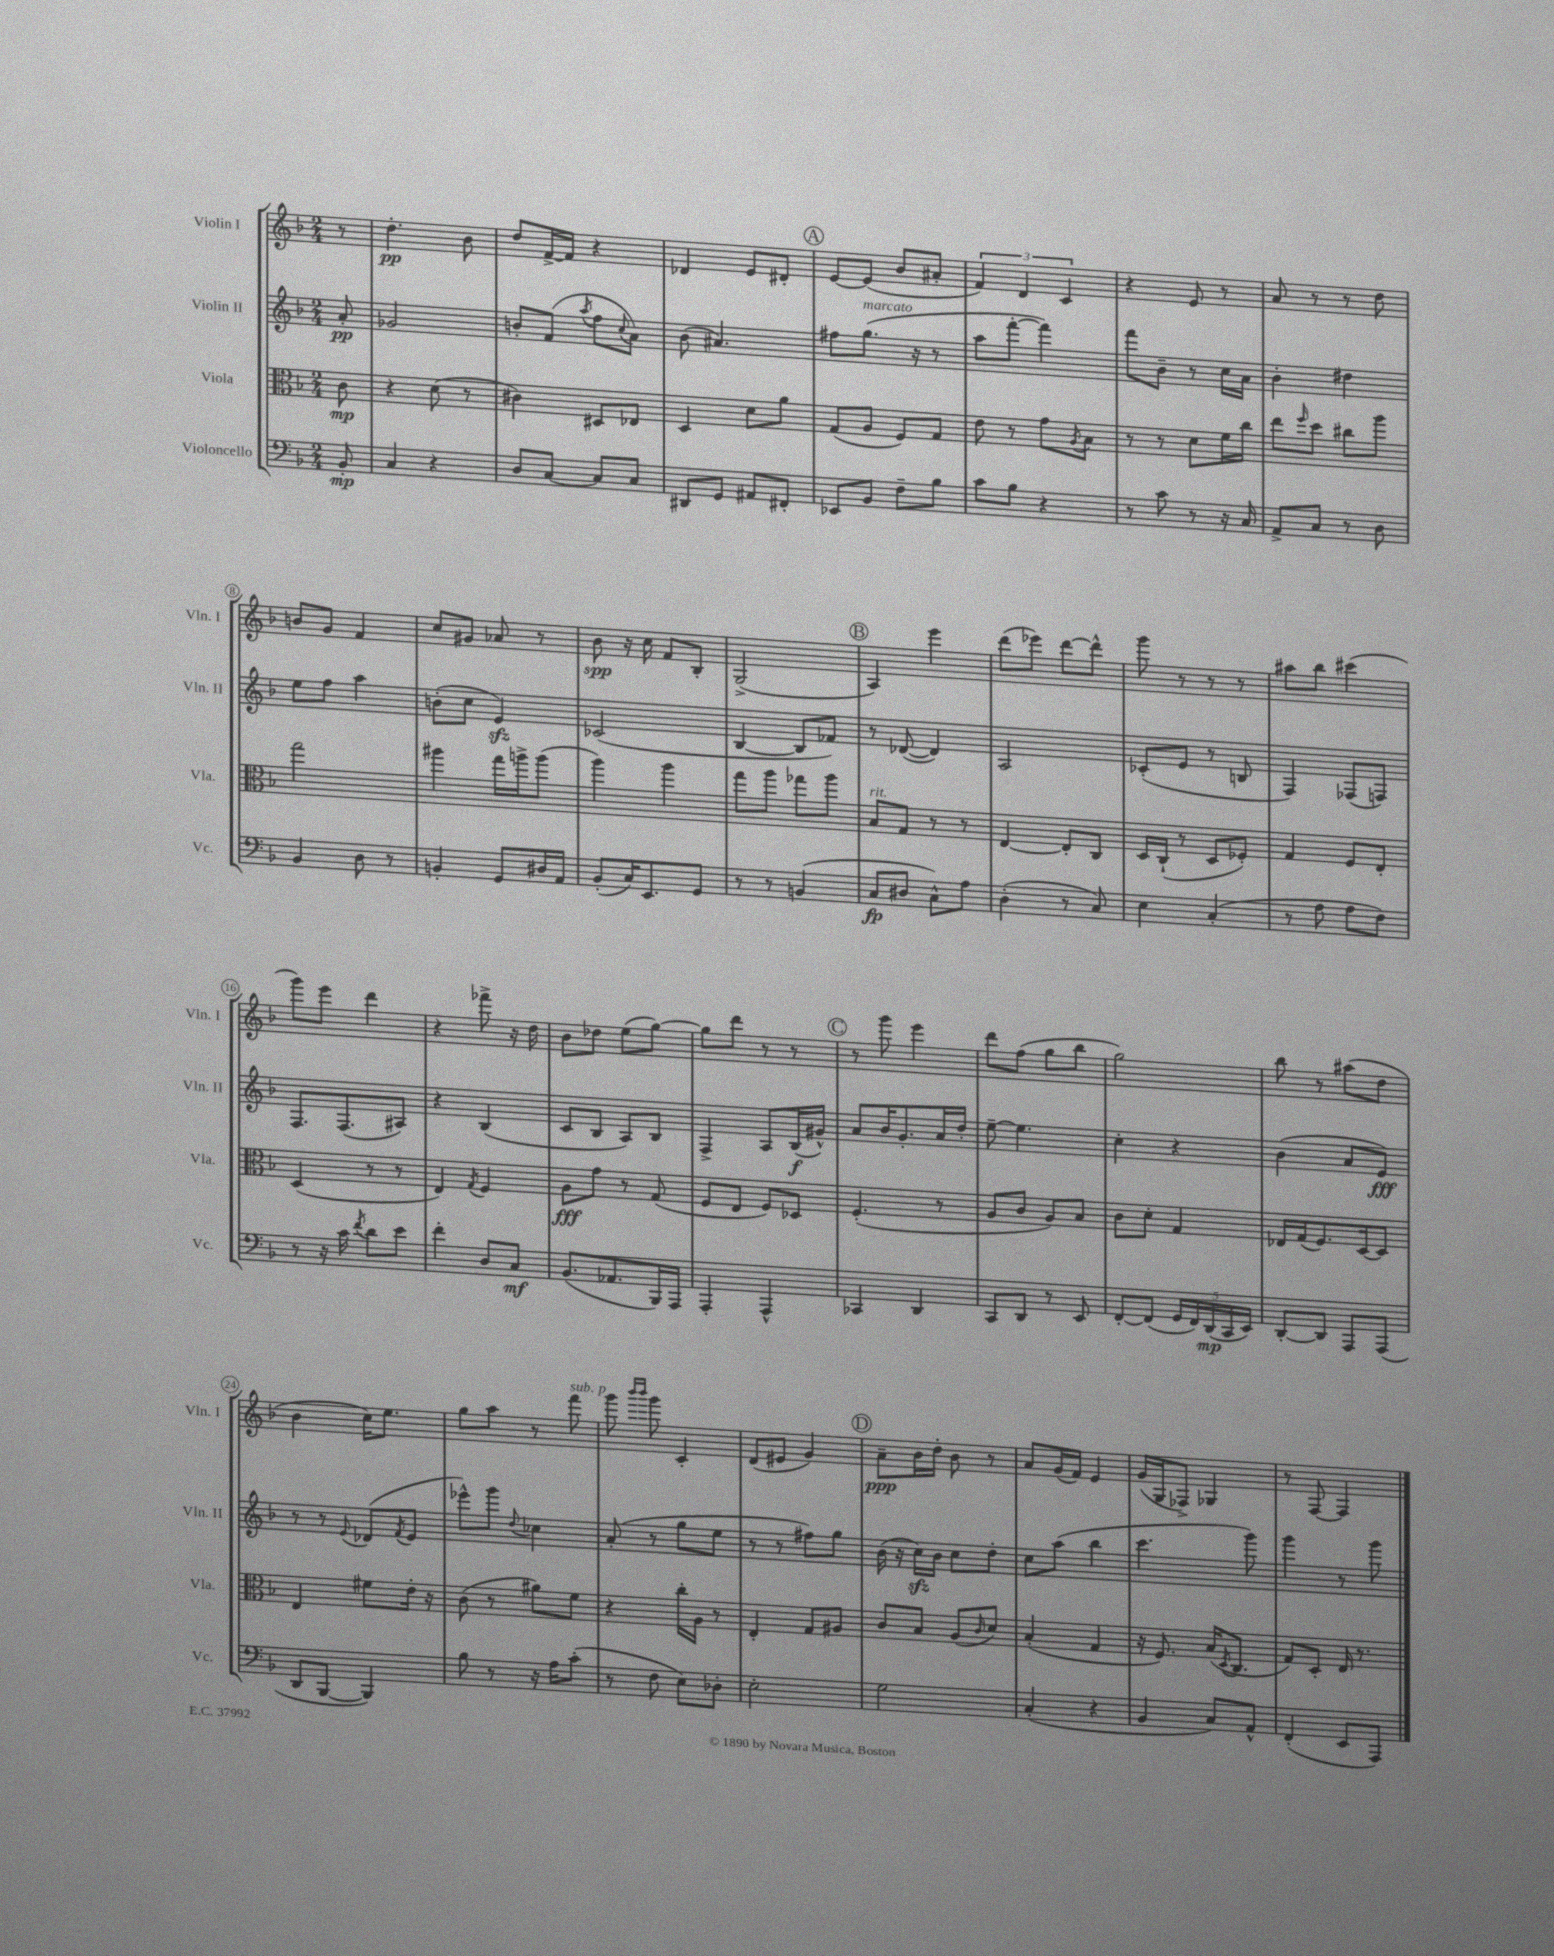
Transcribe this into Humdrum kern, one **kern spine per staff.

**kern	**kern	**kern	**kern
*staff4	*staff3	*staff2	*staff1
*clefF4	*clefC3	*clefG2	*clefG2
*k[b-]	*k[b-]	*k[b-]	*k[b-]
*M2/4	*M2/4	*M2/4	*M2/4
8BB-'	8c	8a'	8r
=	=	=	=
4C	4r	2g-	4.dd'
4r	(8d	.	.
.	8r	.	8b-
=	=	=	=
8D	4c#)	8b'	8dd
[8C	.	(8f	[16f^
.	.	.	16f]
.	.	8qaa	.
8C]	8D#	8ff	4r
.	.	8qqcc	.
8C	8E-	8a)	.
=	=	=	=
8DD#	4D	(8b-	4d-
8GG	.	4.a#)	.
8AA#	8d	.	8e
8FF#'	8a	.	8d#'
=	=	=	=
8EE-	(8G	8ff#	[8e
8BB-	8A	(8.gg	(8e]
8F~	8F)	.	8b-
.	.	16r	.
8B-	8G	8r	8a#'
=	=	=	=
8c	8e	8aa	6f)
8B-	8r	[8fff'	.
.	.	.	6d
4r	8g	4fff])	.
.	.	.	6c
.	8qA	.	.
.	8B-	.	.
=	=	=	=
8r	8r	8fff	4r
8c	8r	8b-~	.
8r	8d	8r	8e
16r	16f	16cc	8r
16C	16cc	16a	.
=	=	=	=
8AA^	8ee	4b-'	8a
.	16qqff	.	.
8C	8dd	.	8r
8r	8cc#	4dd#	8r
8D	8aa	.	8dd
=	=	=	=
4BB-	2gg	8ee	8b
.	.	8ff	8g
8D	.	4aa	4f
8r	.	.	.
=	=	=	=
4BB'	4aa#	(8b'	8cc
.	.	8cc	8g#
8GG	16gg	4e)	8a-
.	16aa^	.	.
16D#	(8aa	.	8r
16AA	.	.	.
=	=	=	=
(8BB-'	4aa)	(2c-	8b-
16C)	.	.	16r
8.EE	.	.	16cc
.	4aa	.	8f
8GG	.	.	8B-'
=	=	=	=
8r	8gg	[4B-	(2G^
8r	8aa	.	.
(4BB	8gg-	8B-]	.
.	8aa	8f-)	.
=	=	=	=
8C	8B-	8r	4A)
8D#	8G	([8d-	.
8C^^)	8r	4d-])	4eee
8A	8r	.	.
=	=	=	=
(4D'	[4E	2A	(8ddd
.	.	.	8eee-)
8r	8E']	.	[8ddd
8C)	8C	.	8ddd^^]
=	=	=	=
4E	16D	(8c-'	8ggg
.	(16C`	.	.
.	8r	8e	8r
(4C'	8D	8r	8r
.	8F-')	8B	8r
=	=	=	=
8r	4G	4F)	8aa#
8A	.	.	8bb-
8A	8F	(8F-	(4ccc#
8F)	8E'	8F)	.
=	=	=	=
8r	(4D	8.F	8ggg)
16r	.	.	8eee
16c	.	(8.F	.
8qf	.	.	.
8d	8r	.	4ddd
8e	8r	8A#)	.
=	=	=	=
4f'	4E)	4r	4r
.	8qG	.	.
8D	4F	(4B-	8fff-^
8C	.	.	16r
.	.	.	16dd
=	=	=	=
(8.BB-	8A	8c	8b-
.	8g	8B-	8dd-
8.AA-	.	.	.
.	8r	8A)	(8ee
16BBB-)	(8G	8B-	[8gg)
16AAA	.	.	.
=	=	=	=
4AAA'	8F	4F^	8gg]
.	8E	.	8ddd
4AAA^^	8F)	8A	8r
.	8D-	(16B-	8r
.	.	16g#^^)	.
=	=	=	=
4CC-	(4.F'	8a	8r
.	.	16b-	8ggg
.	.	8.g'	.
4DD	.	.	4eee
.	8r	16a	.
.	.	16dd'	.
=	=	=	=
8CC	8A	[8ee~	8ddd
8DD	8c	4.ee]	(8ff
8r	8A)	.	8gg
8EE	8B-	.	8bb-
=	=	=	=
[8FF'	8c	4cc'	2gg)
(8FF]	8d'	.	.
20GG	4G	4r	.
20FF)	.	.	.
(20DD	.	.	.
20CC	.	.	.
20EE)	.	.	.
=	=	=	=
[8DD'	16E-	(4b-	8bb-
.	(16G	.	.
8DD]	8.F)	.	8r
8AAA	.	8a	(8aa#
.	[16D	.	.
(8AAA	8D]	8e)	8dd
=	=	=	=
8DD	4E	8r	4b-
[8BBB-	.	8r	.
.	.	8qqe	.
4BBB-])	8f#	(8d-	16cc)
.	.	.	8.ee
.	.	8qf	.
.	16e'	8e	.
.	16r	.	.
=	=	=	=
8B-	(8c	8eee-^^)	8gg
8r	8r	8ggg	8aa
.	.	8qqdd	.
16r	8a#)	4cc-	8r
16A	.	.	.
(8c'	8f	.	8fff
=	=	=	=
8r	4r	(8a'	8ggg
.	.	.	16qqbbb-
.	.	.	16qqbbb-
8F	.	8r	8ggg
8E)	16cc'	8gg	4c'
.	16A	.	.
8D-'	8r	8ee	.
=	=	=	=
2E'	4E'	8r	(8d
.	.	8r	8e#
.	8G	8ff#)	4g)
.	8A#	8gg	.
=	=	=	=
2G	8c	(16b-	8a~
.	.	16r	.
.	8B-	16cc)	16b-
.	.	16b-	16dd'
.	(8A	8cc	8b-
.	16qqc	.	.
.	8d)	8dd'	8r
=	=	=	=
(4C'	(4B-'	8cc	8a
.	.	(8aa	(16g
.	.	.	16f)
4r	4G	4bb-	4e
=	=	=	=
4BB-	16r	4.ccc	(16g
.	8.F)	.	16G
.	.	.	8F-^)
8C)	(16B-	.	4G-
.	8qD	.	.
.	8.C	.	.
8AA^^	.	8ggg)	.
=	=	=	=
(4FF'	8G)	4ggg	8r
.	8D'	.	[8F
8EE	16E	8r	4F]
.	8.r	.	.
8AAA)	.	8ggg	.
==	==	==	==
*-	*-	*-	*-
